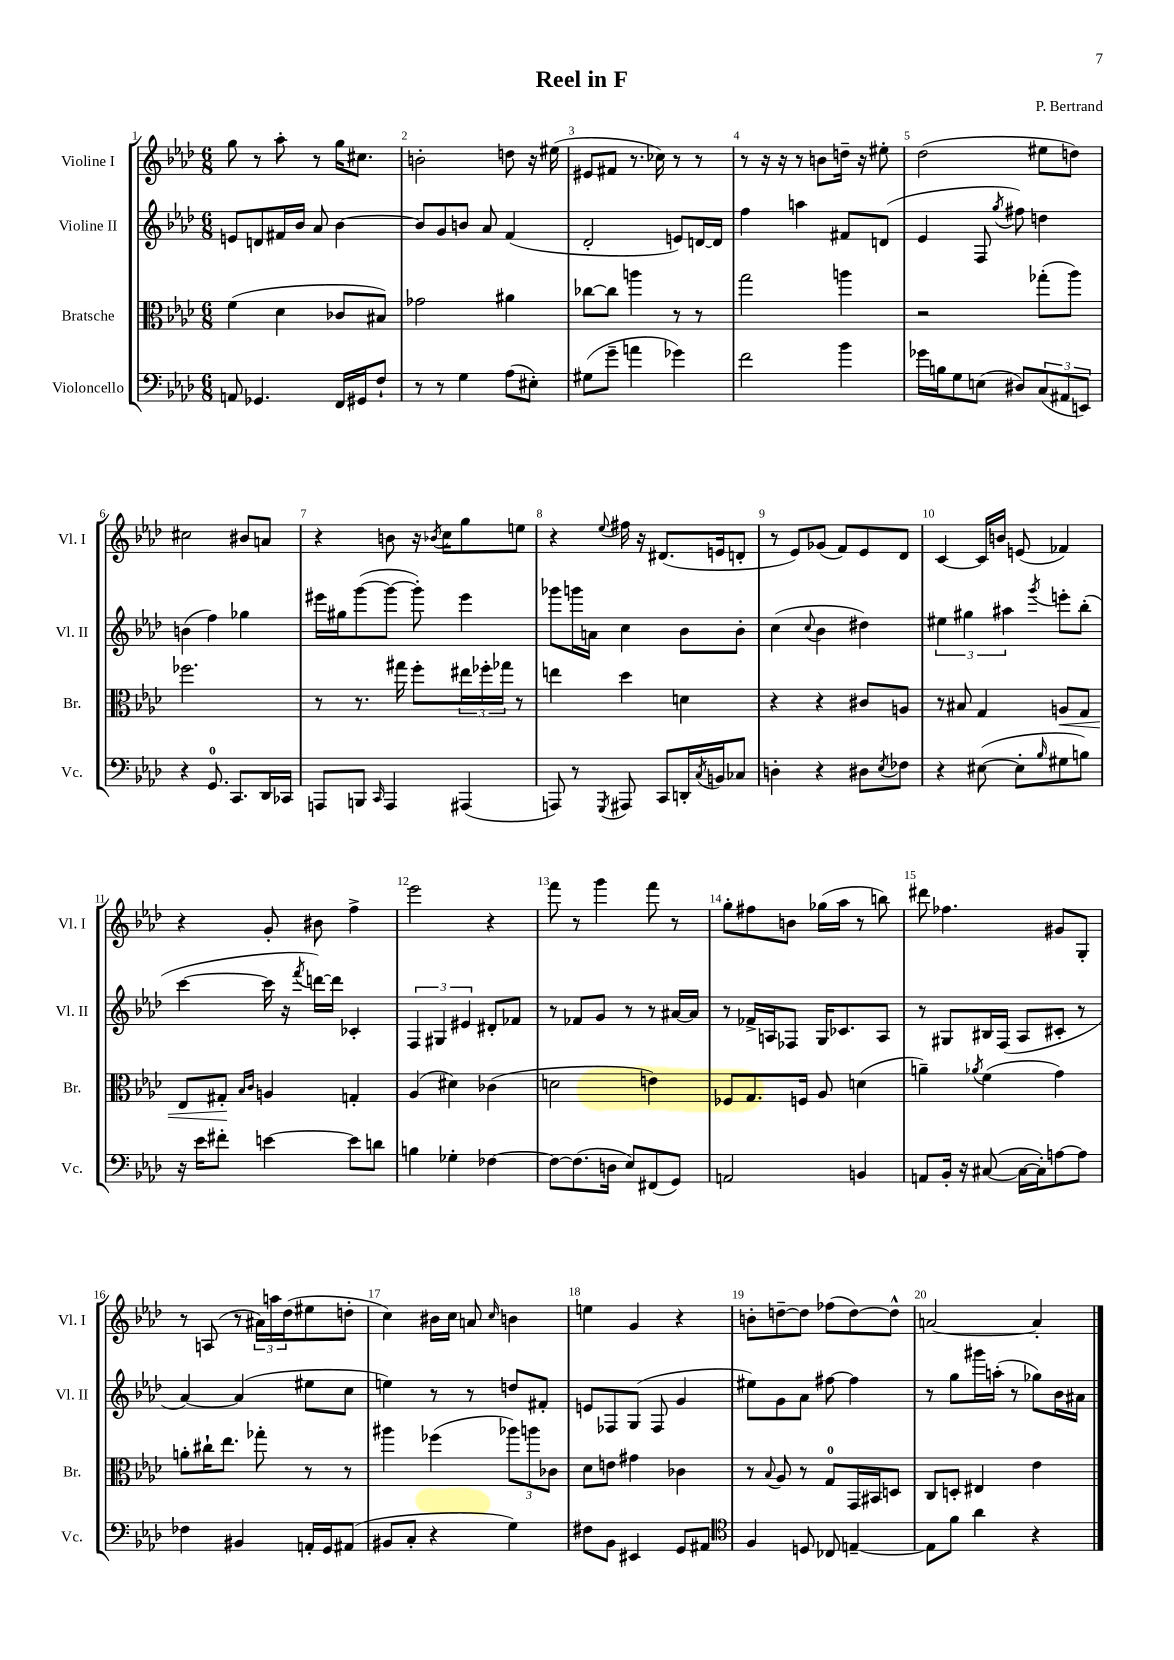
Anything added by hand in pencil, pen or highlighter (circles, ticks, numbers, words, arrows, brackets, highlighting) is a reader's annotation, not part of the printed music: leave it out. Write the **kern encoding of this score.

**kern	**kern	**kern	**kern
*staff4	*staff3	*staff2	*staff1
*clefF4	*clefC3	*clefG2	*clefG2
*k[b-e-a-d-]	*k[b-e-a-d-]	*k[b-e-a-d-]	*k[b-e-a-d-]
*M6/8	*M6/8	*M6/8	*M6/8
8AA	(4f	8e	8gg
4.GG-	.	8d	8r
.	4d-	16f#	8aa-'
.	.	16b-	.
.	.	8a-	8r
16FF	8c-	[4b-	16gg
16GG#	.	.	8.cc#
8F`	8B#)	.	.
=	=	=	=
8r	2g-	8b-]	2b'
8r	.	8g	.
4G	.	8b	.
.	.	8a-	.
(8A-	4a#	(4f	8dd
8E#')	.	.	16r
.	.	.	(16ee#
=	=	=	=
(8G#	[8cc-	2d-'	8e#
8g~	8cc-]	.	8f#
4a	4aa	.	8.r
.	.	.	16cc-)
4g-)	8r	8e)	8r
.	8r	[16d	8r
.	.	16d]	.
=	=	=	=
2f	2gg	4ff	8r
.	.	.	16r
.	.	.	16r
.	.	4aa	8r
.	.	.	8b
4b-	4aa	8f#	16dd~
.	.	.	16r
.	.	(8d	8ee#'
=	=	=	=
16g-	2r	4e-	(2dd-
16B	.	.	.
8G	.	.	.
(8E	.	8F	.
.	.	8qgg	.
8D#)	.	8ff#)	.
(12C	(8gg-'	4dd	8ee#
12AA#	.	.	.
.	8aa-)	.	8dd)
12EE)	.	.	.
=	=	=	=
4r	2.ff-	(4b	2cc#
8.GG	.	4ff)	.
8.CC	.	.	.
.	.	4gg-	8b#
16DD-	.	.	8a
16CC-	.	.	.
=	=	=	=
8AAA	8r	16eee#	4r
.	.	16gg#	.
8BBB	8.r	([8ggg	.
16qqCC	.	.	.
4AAA	.	8ggg_	8b
.	16gg#	.	.
.	8ff'	8ggg'])	16r
.	.	.	8qb-
.	.	.	16cc
(4AAA#	24ee#	4eee#	8gg
.	24ff-'	.	.
.	24gg-	.	.
.	8r	.	8ee
=	=	=	=
8AAA)	4ee	8ggg-	4r
8r	.	16ggg	.
.	.	16a	.
8qGGG	.	.	8qqee-
8AAA#	4dd-	4cc	16ff#
.	.	.	16r
8CC	.	.	(8.d#
16DD'	4d	8b-	.
8qC	.	.	.
16BB	.	.	16e
8C-	.	8b-'	8d'
=	=	=	=
4D'	4r	(4cc	8r
.	.	.	8e-)
.	.	8qqcc	.
4r	4r	4b-	(8g-
.	.	.	8f)
8D#	8c#	4dd#)	8e-
8qE-	.	.	.
8F-	8A	.	8d-
=	=	=	=
4r	8r	6ee#	[4c
.	8B#	.	.
.	.	6gg#	.
([8E#	4G	.	16c]
.	.	.	16b
.	.	6aa#	.
8E#']	.	.	(8e
16qqB-	.	8qggg	.
8G#	8A	8eee'	4f-)
8B)	8G	(8bb-'	.
=	=	=	=
16r	8E-	[4ccc	4r
16e-	.	.	.
8f#'	8G#'	.	.
.	16qqB-	.	.
.	16qqc	.	.
[4e	4A	16ccc]	8g'
.	.	16r	.
.	.	8qfff	.
.	.	[16ddd)	8b#
.	.	16ddd]	.
8e]	4G'	4c-'	4ff^
8d	.	.	.
=	=	=	=
4B	(4A-	6F	2eee-
.	.	6G#	.
4G-'	4d#)	.	.
.	.	6e#	.
[4F-	(4c-	8d#'	4r
.	.	8f-	.
=	=	=	=
8F-_	2d	8r	8fff
(8.F-]	.	8f-	8r
.	.	8g	4ggg
16D	.	.	.
8E-)	.	8r	.
(8FF#	4e)	8r	8fff
8GG)	.	[16a#	8r
.	.	16a#]	.
=	=	=	=
2AA	8F-	8r	8gg'
.	8.G	16f-^	8ff#
.	.	16A	.
.	.	8F-	8b
.	16F	.	.
.	8A-	16G	(16gg-
.	.	8.c-	16aa-
4BB	(4d	.	8r
.	.	8A	8bb)
=	=	=	=
8AA	4a~)	8r	8ddd#
16BB-'	.	8G#	4.ff-
16r	.	.	.
.	8qa-	.	.
([8C#	(4f	16B#	.
.	.	(16F	.
16C#_	.	8A-	.
16C#'])	.	.	.
[8A	4g)	8c#'	8g#
8A]	.	8r	8G'
=	=	=	=
4F-	8a'	[4a-)	8r
.	16cc#`	.	(8A
.	8.ee-	.	.
4BB#	.	(4a-]	8r
.	8gg-'	.	24a#)
.	.	.	24aa
.	.	.	(24dd-
16AA'	8r	8ee#	8ee#
16GG	.	.	.
(8AA#	8r	8cc	8dd'
=	=	=	=
8BB#	4aa#	4ee)	4cc)
8C'	.	.	.
4r	(4ff-	8r	16b#
.	.	.	16cc
.	.	8r	8a
.	.	.	16qqcc
4G)	12aa-)	8dd	4b
.	12aa	.	.
.	.	8f#'	.
.	12c-	.	.
=	=	=	=
8F#	8d-	8e	4ee
8BB-	8e	8F-	.
4EE#	4g#	(8G	4g
.	.	8F-	.
8GG	4c-	4g	4r
8AA#	.	.	.
=	=	=	=
*clefC4	*	*	*
4F	8r	8ee#)	8b'
.	8qqB-	.	.
.	8A-	8g	[8dd~
8D	8r	8a-	8dd]
8C-	8G	[8ff#	(8ff-
[4E~	16GG	4ff#]	[8dd)
.	16BB#	.	.
.	8D	.	8dd^^]
=	=	=	=
8E]	8C	8r	[2a
8f	8D'	8gg	.
4a-	4E#	16ggg#	.
.	.	(16aa'	.
.	.	8r	.
4r	4e-	8gg-)	4a']
.	.	16b-	.
.	.	16a#	.
==	==	==	==
*-	*-	*-	*-
